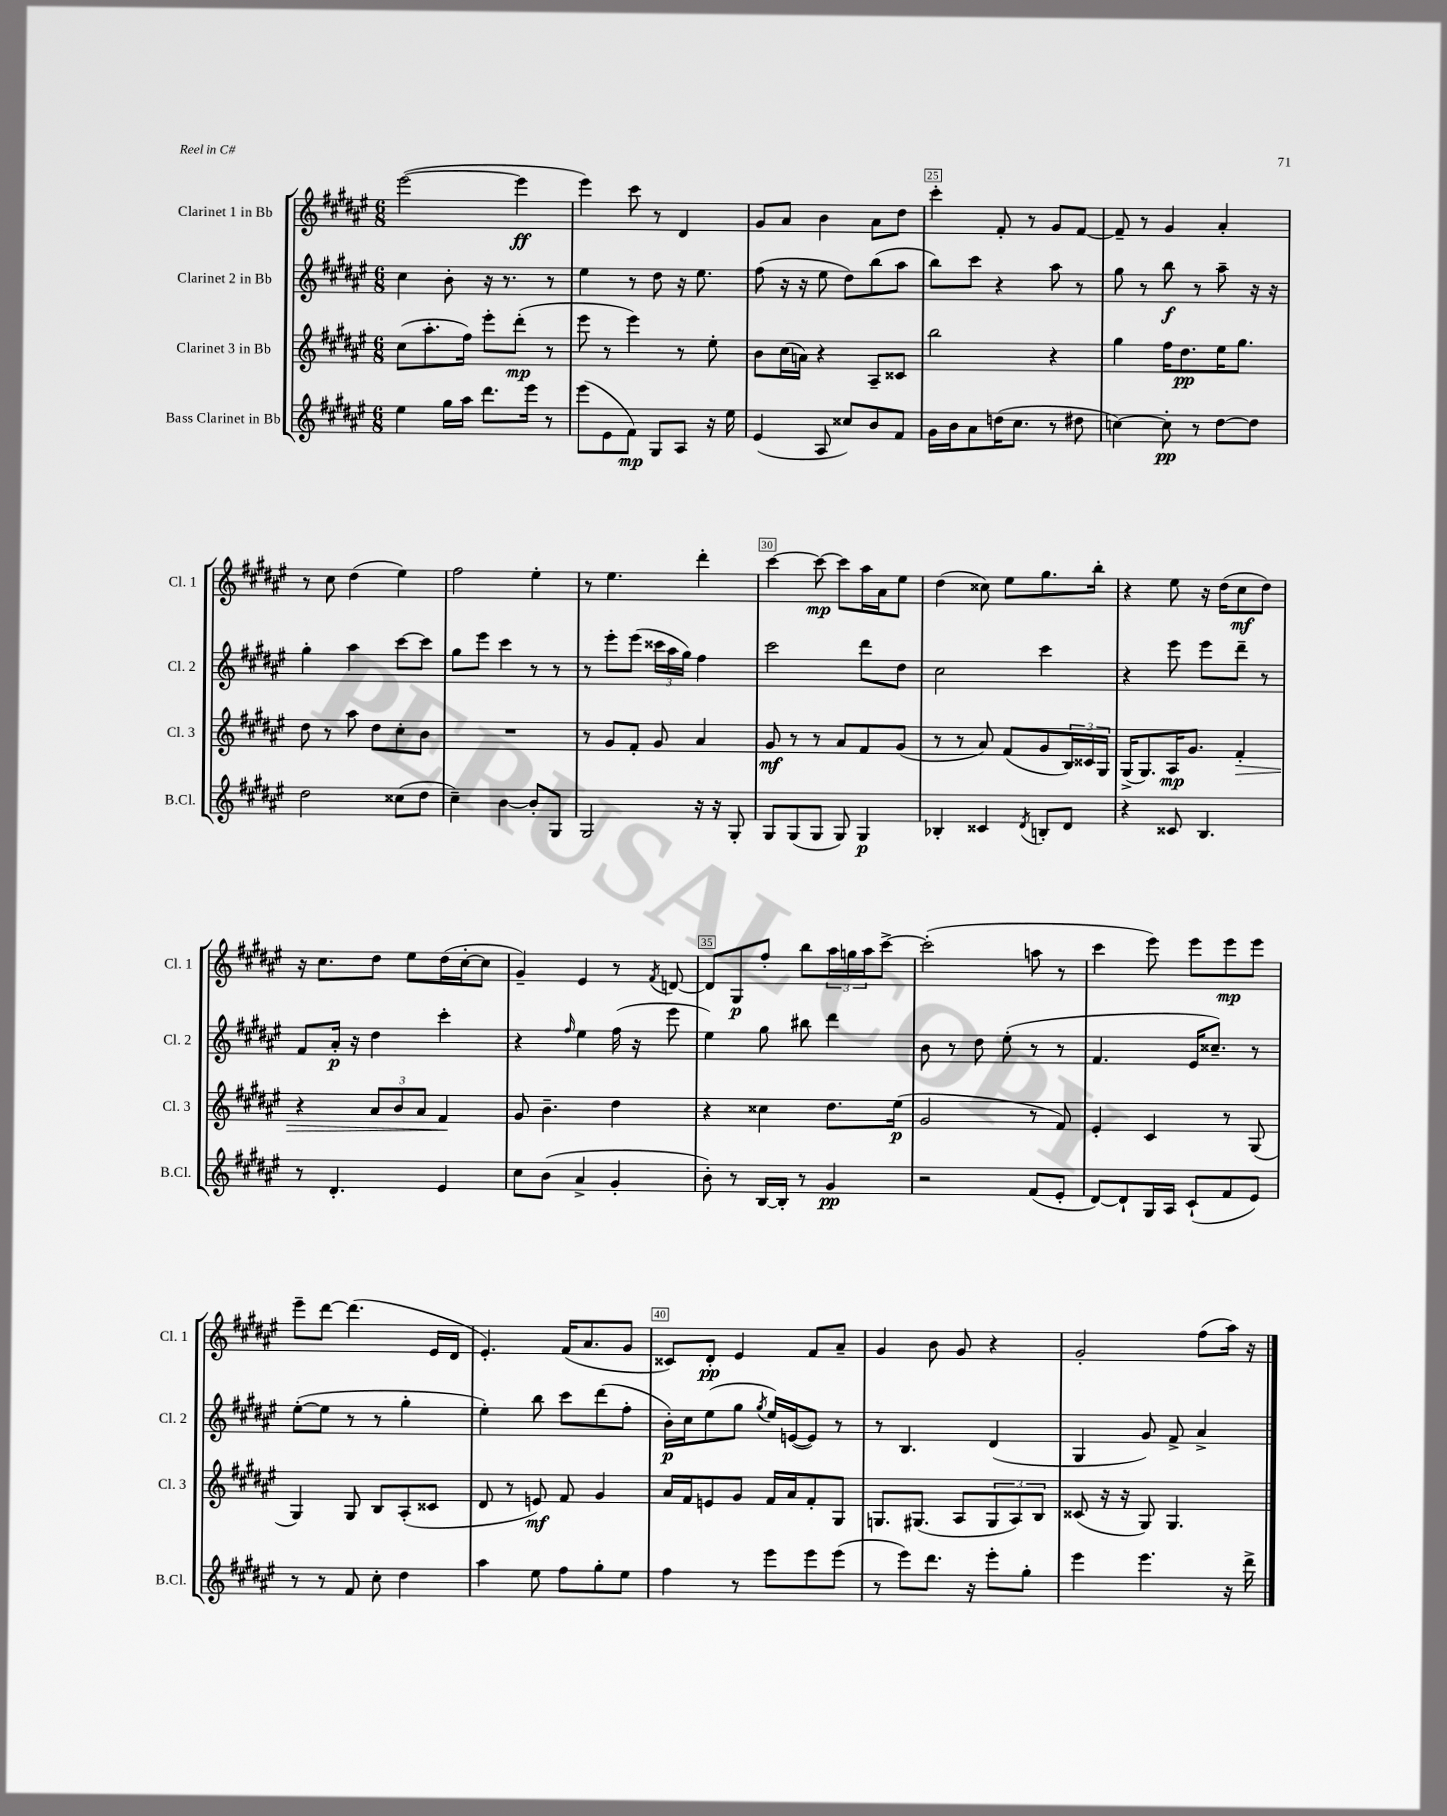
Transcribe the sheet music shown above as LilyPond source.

<<
\new StaffGroup <<
\new Staff = "s0" \with { instrumentName = "Clarinet 1 in Bb" shortInstrumentName = "Cl. 1" } {
    \clef treble \key fis \major \numericTimeSignature \time 6/8
    eis'''2~( eis'''4\ff |
    eis'''4) cis'''8 r8 dis'4 |
    gis'8 ais'8 b'4 ais'8 dis''8 |
    cis'''4-. fis'8-. r8 gis'8 fis'8~ |
    fis'8-- r8 gis'4 ais'4-. |
    r8 cis''8 dis''4( eis''4) |
    fis''2 eis''4-. |
    r8 eis''4. dis'''4-. |
    cis'''4~ cis'''8~\mp cis'''8 ais''16 ais'16 eis''8 |
    dis''4( cisis''8) eis''8 gis''8. b''16-. |
    r4 eis''8 r16 dis''16( cis''8\mf dis''8) |
    r16 cis''8. dis''8 eis''8 dis''16( cis''16~-. cis''8 |
    gis'4--) eis'4 r8 \acciaccatura { fis'8 } d'8~ |
    d'8 gis8\p fis''8-. b''8 \tuplet 3/2 { ais''16 g''16 ais''16 } cis'''8~-> |
    cis'''2-.( a''8 r8 |
    cis'''4 eis'''8) eis'''8 eis'''8\mp eis'''8 |
    eis'''8-- dis'''8~ dis'''4.( eis'16 dis'16 |
    eis'4.-.) fis'16( ais'8. gis'8 |
    cisis'8) dis'8-.\pp eis'4 fis'8 ais'8-- |
    gis'4 b'8 gis'8 r4 |
    gis'2-. fis''8( ais''16) r16 \bar "|." |
}
\new Staff = "s1" \with { instrumentName = "Clarinet 2 in Bb" shortInstrumentName = "Cl. 2" } {
    \clef treble \key fis \major \numericTimeSignature \time 6/8
    cis''4 b'8-. r16 r8. r8 |
    eis''4 r8 dis''8 r16 eis''8. |
    fis''8( r16 r16 eis''8 dis''8) b''8( ais''8 |
    b''8) cis'''8 r4 ais''8 r8 |
    gis''8 r8 b''8\f r8 ais''8-- r16 r16 |
    gis''4-. ais''4 cis'''8~ cis'''8 |
    gis''8 eis'''8 cis'''4 r8 r8 |
    r8 eis'''8-. eis'''8( \tuplet 3/2 { cisis'''16 ais''16 gis''16) } fis''4 |
    cis'''2 dis'''8 dis''8 |
    cis''2 cis'''4 |
    r4 eis'''8 eis'''8 dis'''8-- r8 |
    fis'8 ais'16-.\p r16 dis''4 cis'''4-. |
    r4 \grace { fis''16 } eis''4 fis''16( r16 eis'''8 |
    eis''4) gis''8 bis''8 dis'''4 |
    b'8 r8 dis''8 eis''8-.( r8 r8 |
    fis'4. eis'16 cisis''8.--) r8 |
    eis''8~-.( eis''8 r8 r8 gis''4-. |
    eis''4-.) b''8 cis'''8 dis'''8( fis''8-. |
    b'16-.\p) cis''16 eis''8( gis''8 \acciaccatura { gis''8 } eis''16) e'16~( e'8) r8 |
    r8 b4. dis'4( |
    gis4 gis'8) fis'8-> ais'4-> \bar "|." |
}
\new Staff = "s2" \with { instrumentName = "Clarinet 3 in Bb" shortInstrumentName = "Cl. 3" } {
    \clef treble \key fis \major \numericTimeSignature \time 6/8
    cis''8( ais''8.-. fis''16) eis'''8-. dis'''8-.\mp( r8 |
    eis'''8 r8 eis'''4) r8 eis''8-. |
    b'8 cis''16( a'16) r4 ais8-- cisis'8 |
    b''2 r4 |
    gis''4 fis''16 dis''8.\pp eis''16 gis''8. |
    dis''8 r8 ais''8 dis''8 cis''8-. b'8 |
    R2. |
    r8 gis'8 fis'8-. gis'8 ais'4 |
    gis'8\mf r8 r8 ais'8 fis'8 gis'8( |
    r8 r8 ais'8) fis'8( gis'8 \tuplet 3/2 { b16) cisis'16 gis16 } |
    gis16->( gis8.) ais16\mp gis'8. fis'4-.\> |
    r4 \tuplet 3/2 { ais'8 b'8 ais'8 } fis'4\! |
    gis'8 b'4.-- dis''4 |
    r4 cisis''4 dis''8. eis''16\p( |
    gis'2 r8 fis'8) |
    eis'4-. cis'4 r8 gis8( |
    gis4) gis8 b8 ais8-.( cisis'8 |
    dis'8 r8 e'8\mf) fis'8 gis'4 |
    ais'16 fis'16 e'8 gis'8 fis'16 ais'16 fis'8-. gis8 |
    g8. gis8.( ais8 \tuplet 3/2 { gis8 ais8) b8 } |
    cisis'8( r16 r16 gis8) gis4. \bar "|." |
}
\new Staff = "s3" \with { instrumentName = "Bass Clarinet in Bb" shortInstrumentName = "B.Cl." } {
    \clef treble \key fis \major \numericTimeSignature \time 6/8
    eis''4 gis''16 ais''16 dis'''8. eis'''16 r8 |
    eis'''8( eis'8 fis'8\mp) gis8 ais8 r16 eis''16 |
    eis'4( ais8 cisis''8) b'8 fis'8 |
    gis'16 b'16 ais'8 d''16( cis''8. r8 dis''8 |
    c''4~) c''8-.\pp r8 dis''8~ dis''8 |
    dis''2 cisis''8( dis''8 |
    cis''4--) b'4~ b'8-. gis8 |
    gis2 r16 r16 gis8-. |
    gis8 gis8( gis8 gis8) gis4\p |
    bes4-. cisis'4 \acciaccatura { dis'8 } b8-. dis'8 |
    r4 cisis'8 b4. |
    r8 dis'4.-. eis'4 |
    cis''8 b'8( ais'4-> gis'4-. |
    b'8-.) r8 b16~ b16-. r8 gis'4\pp |
    r2 fis'8( eis'8-. |
    dis'8~) dis'8-! gis16 ais16 cis'8-!( fis'8 eis'8) |
    r8 r8 fis'8 cis''8-. dis''4 |
    ais''4 eis''8 fis''8 gis''8-. eis''8 |
    fis''4 r8 eis'''8 eis'''8 eis'''8( |
    r8 eis'''8) dis'''8. r16 eis'''8-. gis''8-. |
    eis'''4 eis'''4. r16 dis'''16-> \bar "|." |
}
>>
>>
\layout { \context { \Score currentBarNumber = #22 \override BarNumber.break-visibility = ##(#f #t #t) barNumberVisibility = #(every-nth-bar-number-visible 5) \override BarNumber.stencil = #(make-stencil-boxer 0.1 0.3 ly:text-interface::print) } }
